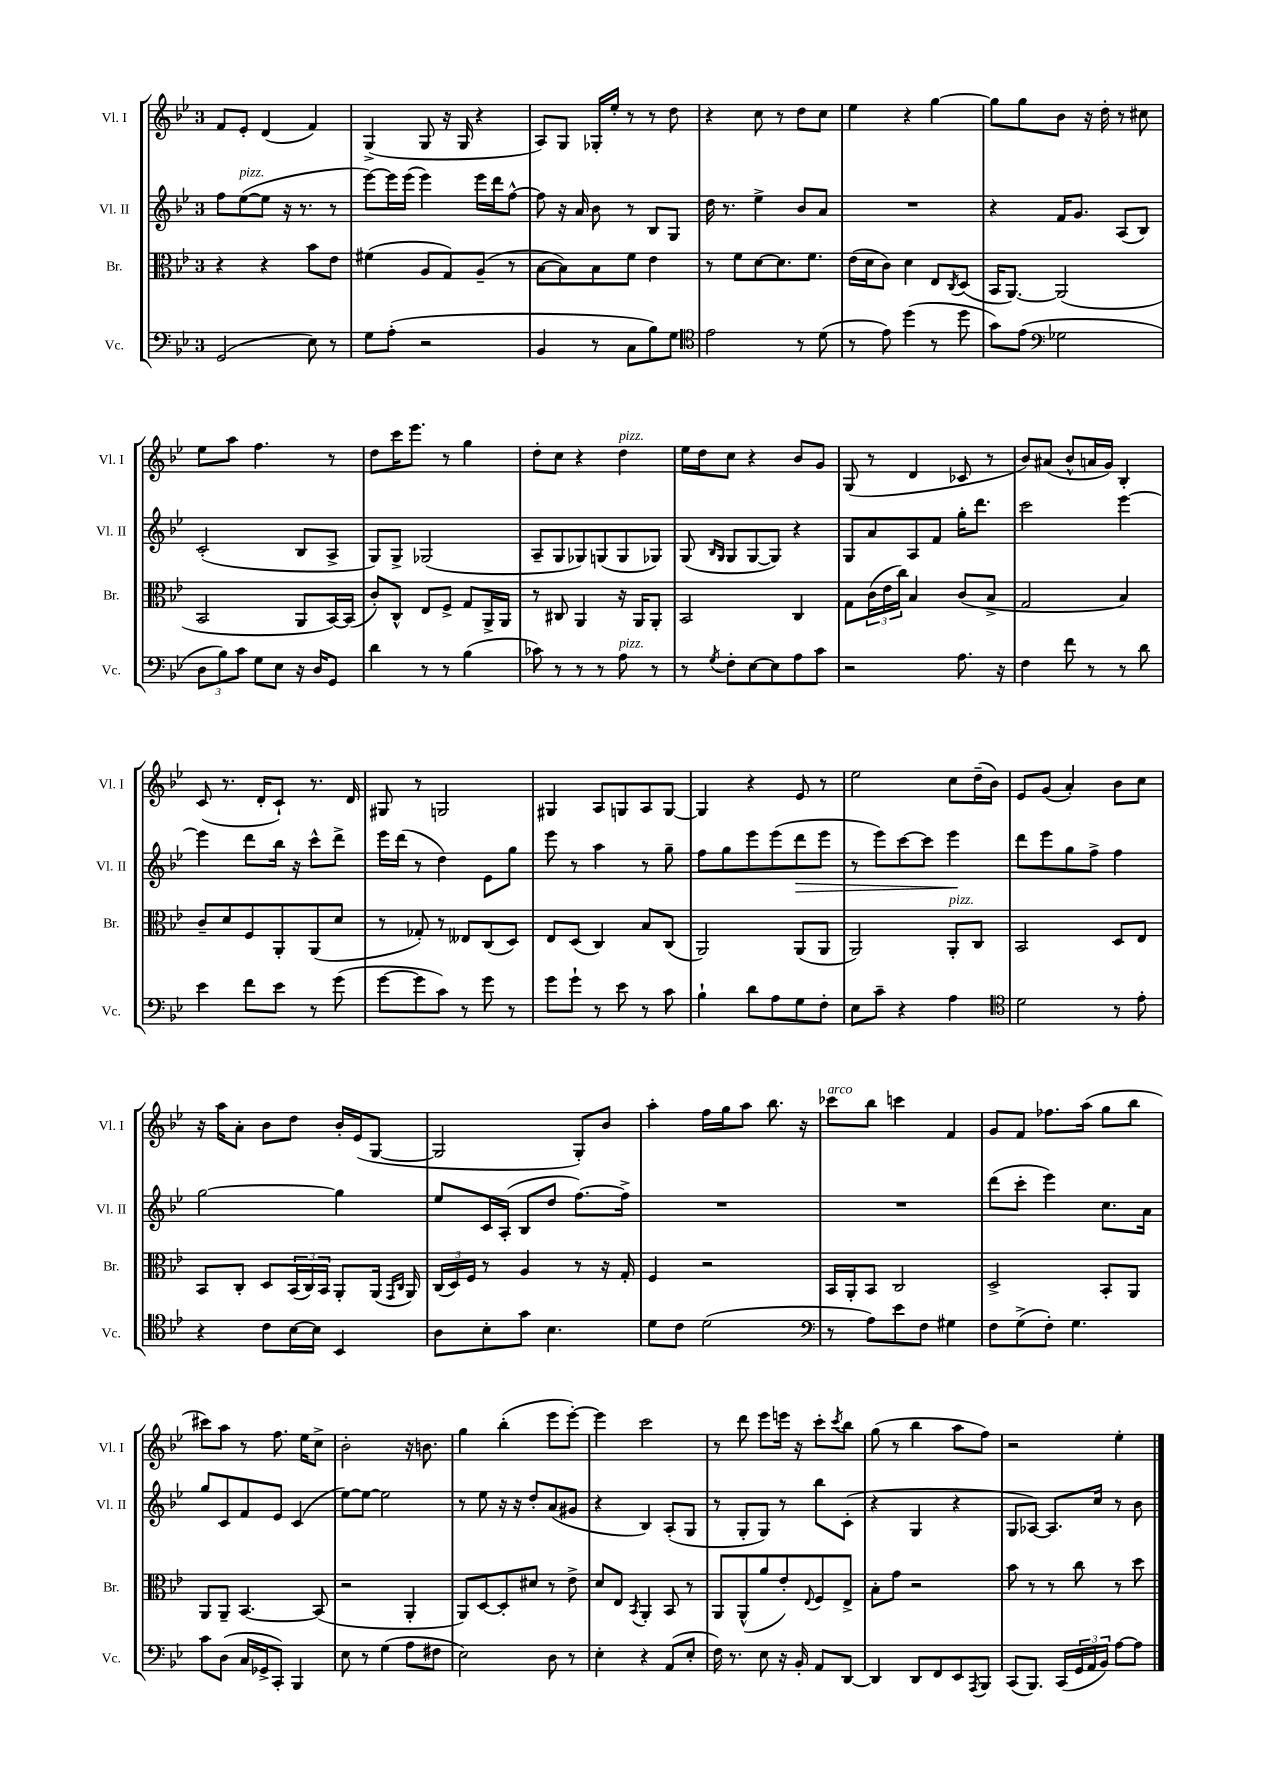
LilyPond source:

<<
\new StaffGroup <<
\new Staff = "s0" \with { instrumentName = "Vl. I" shortInstrumentName = "Vl. I" } {
    \clef treble \key bes \major \once \override Staff.TimeSignature.style = #'single-digit \time 3/4
    f'8 ees'8-. d'4( f'4) |
    g4->( g8 r16 g16 r4 |
    a8) g8 ges16-. ees''16-. r8 r8 d''8 |
    r4 c''8 r8 d''8 c''8 |
    ees''4 r4 g''4~ |
    g''8 g''8 bes'8 r16 d''16-. r8 cis''8 |
    ees''8 a''8 f''4. r8 |
    d''8 c'''16 ees'''8. r8 g''4 |
    d''8-. c''8 r4 d''4^\markup { \italic "pizz." } |
    ees''16 d''16 c''8 r4 bes'8 g'8 |
    g8( r8 d'4 ces'8 r8 |
    bes'8) ais'8( bes'8-^ a'16 g'16) bes4-. |
    c'8( r8. d'16-. c'8-!) r8. d'16 |
    gis8 r8 g2 |
    gis4 a8 g8 a8 g8~ |
    g4 r4 ees'8 r8 |
    ees''2 c''8 d''16--( bes'16) |
    ees'8 g'8( a'4-.) bes'8 c''8 |
    r16 a''16 a'8-. bes'8 d''8 bes'16-. ees'16( g8~ |
    g2 g8-.) bes'8 |
    a''4-. f''16 g''16 a''8 bes''8. r16 |
    ces'''8^\markup { \italic "arco" } bes''8 c'''4 f'4 |
    g'8 f'8 fes''8. a''16( g''8 bes''8 |
    cis'''8) a''8 r8 f''8. ees''16 c''8-> |
    bes'2-. r16 b'8. |
    g''4 bes''4-.( ees'''8 ees'''8~-.) |
    ees'''4 c'''2 |
    r8 d'''8 ees'''8 e'''16 r16 c'''8-. \acciaccatura { c'''8 } bes''8 |
    g''8( r8 bes''4 a''8 f''8) |
    r2 ees''4-. \bar "|." |
}
\new Staff = "s1" \with { instrumentName = "Vl. II" shortInstrumentName = "Vl. II" } {
    \clef treble \key bes \major \once \override Staff.TimeSignature.style = #'single-digit \time 3/4
    f''8 ees''8~^\markup { \italic "pizz." }( ees''8 r16 r8. r8 |
    ees'''8~) ees'''16 ees'''16( ees'''4) ees'''16 d'''16 f''8~-^ |
    f''8 r16 a'16 bes'8 r8 bes8 g8 |
    d''16 r8. ees''4-> bes'8 a'8 |
    R2. |
    r4 f'16 g'8. a8( bes8) |
    c'2-.( bes8 a8-> |
    g8) g8-> ges2( |
    a8-- g8 ges8) g8( g8 ges8) |
    g8( \grace { bes16 g16 } g8 g8~ g8) r4 |
    g8 a'8 a8 f'8 g''16-. d'''8. |
    c'''2 ees'''4~ |
    ees'''4 d'''8 bes''16 r16 c'''8-^ d'''8-> |
    ees'''16 d'''16( r8 d''4) ees'8 g''8 |
    ees'''8 r8 a''4 r8 g''8-- |
    f''8 g''8 ees'''8 ees'''8( d'''8\> ees'''8 |
    r8 ees'''8) c'''8~ c'''8 ees'''4\! |
    d'''8 ees'''8 g''8 f''8-> f''4 |
    g''2~ g''4 |
    ees''8 c'16 a16-.( bes8 d''8 f''8.~) f''16-> |
    R2. |
    R2. |
    d'''8( c'''8-. ees'''4) c''8. a'16 |
    g''8 c'8 f'8 ees'8 c'4( |
    ees''8~) ees''8~ ees''2 |
    r8 ees''8 r16 r16 d''8-. a'8( gis'8 |
    r4 bes4) a8-.( g8 |
    r8 g8-. g8) r8 bes''8 c'8-.( |
    r4 g4 r4 |
    g8 aes8~) aes8. c''16 r8 bes'8 \bar "|." |
}
\new Staff = "s2" \with { instrumentName = "Br." shortInstrumentName = "Br." } {
    \clef alto \key bes \major \once \override Staff.TimeSignature.style = #'single-digit \time 3/4
    r4 r4 bes'8 ees'8 |
    fis'4( a8 g8) a8--( r8 |
    bes8~ bes8) bes8 f'8 ees'4 |
    r8 f'8 d'8~ d'8. f'8. |
    ees'16( d'16 c'8) d'4 ees8 \acciaccatura { c8 } d8( |
    bes,16 a,8.~) a,2( |
    bes,2 a,8 bes,16~) bes,16( |
    c'8-.) c8-^ ees8 f8-> g8 a,16-> a,16 |
    r8 cis8 a,4 r16 a,16 a,8-. |
    bes,2 c4 |
    g8 \tuplet 3/2 { c'16( ees'16 c''16) } bes4 c'8( bes8-> |
    g2 bes4) |
    c'8-- d'8 f8 a,8-. a,8( d'8 |
    r8 ges8-.) r8 eeses8 c8( d8) |
    ees8 d8( c4) bes8 c8( |
    a,2) a,8( a,8 |
    a,2) a,8-.^\markup { \italic "pizz." } c8 |
    bes,2 d8 ees8 |
    bes,8 c8-. d8 \tuplet 3/2 { bes,16( c16) bes,16 } a,8-. a,16( \grace { g,16 c16 } a,16) |
    \tuplet 3/2 { c16( d16) f16 } r8 a4 r8 r16 g16-. |
    f4 r2 |
    bes,16 a,16-. bes,8 c2 |
    d2-> bes,8-. a,8 |
    a,8 a,8-- bes,4.~ bes,8( |
    r2 a,4-. |
    a,8) d8~ d8-. dis'8 r8 ees'8-> |
    d'8 ees8 \acciaccatura { bes,8 } a,4-. bes,8 r8 |
    a,8 a,8-^( a'8 ees'8-.) \appoggiatura { ees8 } f8 ees8-> |
    bes8-. g'8 r2 |
    bes'8 r8 r8 c''8 r8 d''8 \bar "|." |
}
\new Staff = "s3" \with { instrumentName = "Vc." shortInstrumentName = "Vc." } {
    \clef bass \key bes \major \once \override Staff.TimeSignature.style = #'single-digit \time 3/4
    g,2( ees8) r8 |
    g8 a8-.( r2 |
    bes,4 r8 c8 bes8) g8 |
    \clef tenor ees'2 r8 d'8( |
    r8 ees'8) d''4( r8 d''8 |
    g'8) ees'8( \clef bass ges2 |
    \tuplet 3/2 { d8 bes8) c'8 } g8 ees8 r16 d16 g,8 |
    d'4 r8 r8 bes4( |
    ces'8) r8 r8 r8 a8^\markup { \italic "pizz." } r8 |
    r8 \acciaccatura { g8 } f8-. ees8~ ees8 a8 c'8 |
    r2 a8. r16 |
    f4 f'8 r8 r8 d'8 |
    ees'4 f'8 ees'8 r8 g'8( |
    g'8~ g'8 c'8) r8 g'8 r8 |
    g'8 g'8-! r8 ees'8 r8 c'8 |
    bes4-! d'8 a8 g8 f8-. |
    ees8 c'8-- r4 a4 |
    \clef tenor d'2 r8 ees'8-. |
    r4 c'8 bes16~ bes16 bes,4 |
    a8 bes8-. g'8 bes4. |
    d'8 c'8 d'2( |
    \clef bass r8 a8) ees'8 f8 gis4 |
    f8 g8->( f8-.) g4. |
    c'8 d8( c16 ges,16-> c,8-.) bes,,4 |
    ees8 r8 g4( a8 fis8 |
    ees2) d8 r8 |
    ees4-. r4 a,8( ees8-. |
    f16) r8. ees8 r16 bes,16-. a,8 d,8~ |
    d,4 d,8 f,8 ees,8 \acciaccatura { a,,8 } bes,,8 |
    c,8( bes,,8.) c,16( \tuplet 3/2 { g,16 a,16 bes,16) } a8~ a8 \bar "|." |
}
>>
>>
\layout { \context { \Score \remove "Bar_number_engraver" } }
